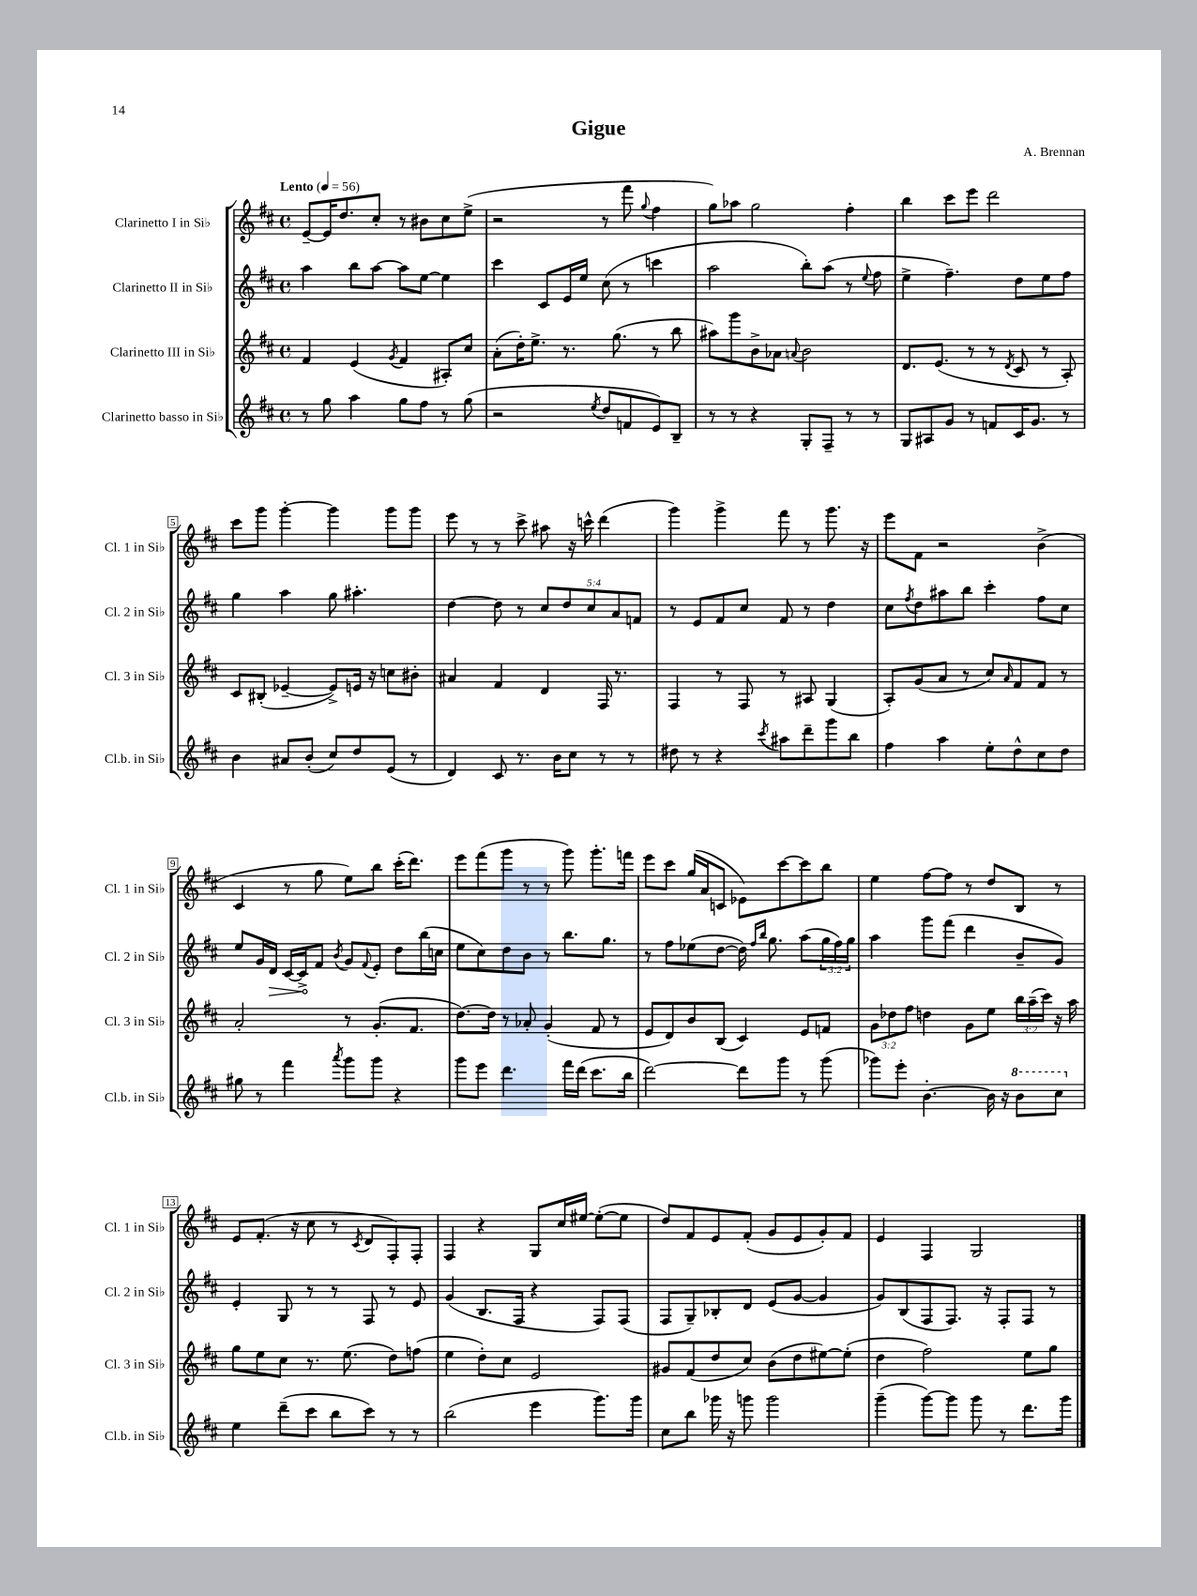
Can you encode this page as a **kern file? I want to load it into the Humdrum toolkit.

**kern	**kern	**kern	**dynam	**kern
*part4	*part3	*part2	*part2	*part1
*staff4	*staff3	*staff2	*staff2	*staff1
*I"Clarinetto basso in Si♭	*I"Clarinetto III in Si♭	*I"Clarinetto II in Si♭	*	*I"Clarinetto I in Si♭
*I'Cl.b. in Si♭	*I'Cl. 3 in Si♭	*I'Cl. 2 in Si♭	*	*I'Cl. 1 in Si♭
*clefG2	*clefG2	*clefG2	*	*clefG2
*k[f#c#]	*k[f#c#]	*k[f#c#]	*	*k[f#c#]
*M4/4	*M4/4	*M4/4	*	*M4/4
*met(c)	*met(c)	*met(c)	*	*met(c)
*MM56	*MM56	*MM56	*	*MM56
=1	=1	=1	=1	=1
!	!	!	!	!LO:TX:a:B:t=Lento
8r	4f#/	4aa\	.	[8e~/L
8gg\	.	.	.	16e/K]
.	.	.	.	8.dd/
4aa\	(4e/	8bb\L	.	.
.	.	[8aa\J	.	8cc#'/J
.	8qg/	.	.	.
8gg\L	4f#/	8aa\L]	.	8r
8ff#\J	.	[8ee\J	.	8b#X\L
8r	8A#X'/L)	4ee\]	.	8cc#\
(8gg\	8cc#/J	.	.	(8ee^\J
=2	=2	=2	=2	=2
2r	(8a'\L	4ccc#\	.	2r
.	16dd'\K)	.	.	.
.	8.ee^\J	.	.	.
.	.	8c#/L	.	.
.	8.r	16e/L	.	.
.	.	16ee/JJ	.	.
8qee/	.	.	.	.
8dd/L	.	(8cc#\	.	8r
.	(8.gg\	.	.	.
8fn/	.	8r	.	8fff#\
.	.	.	.	8qqgg/
8e/)	8r	4cccn\	.	4ff#\
8B~/J	8bb\	.	.	.
=3	=3	=3	=3	=3
8r	8aa#X\L)	2aa\	.	8gg\L)
8r	8ggg\	.	.	8aa-X\J
4r	8b^\	.	.	2gg\
.	8a-X\J	.	.	.
.	8qqan/	.	.	.
8G'/L	2b\	8bb'\L)	.	.
8F#~/J	.	(8aa\J	.	.
8r	.	8r	.	4ff#'\
.	.	8qqee/	.	.
8r	.	8ff#\	.	.
=4	=4	=4	=4	=4
8G/L	8.d/L	4ee^\	.	4bb\
8A#X/	.	.	.	.
.	(8.e/J	.	.	.
8g/J	.	4.ff#~\)	.	8ccc#\L
8r	8r	.	.	8eee\J
8fn/L	8r	.	.	2ddd\
.	8qd/	.	.	.
16c#/K	8c#/	8dd\L	.	.
8.g/J	.	.	.	.
.	8r	8ee\	.	.
8r	8A'/)	8ff#\J	.	.
!!LO:LB:g=z
=5	=5	=5	=5	=5
4b\	8c#/L	4gg\	.	8ccc#\L
.	(8B#X'/J	.	.	8ggg\J
8a#X/L	[4e-X~/	4aa\	.	[4ggg'\
(8b'/J	.	.	.	.
8cc#/L)	8e-^/L])	8gg\	.	4ggg\]
8dd/	16en/Jk	4.aa#X'\	.	.
.	16r	.	.	.
(8e/J	8ccn\L	.	.	8ggg\L
8r	8b#X'\J	.	.	8ggg\J
=6	=6	=6	=6	=6
4d/)	4a#X/	[4dd\	.	8eee\
.	.	.	.	8r
8c#/	4f#/	8dd\]	.	8r
8.r	.	8r	.	8ccc#^\
.	4d/	10cc#/L	.	8aa#X\
16b\KL	.	.	.	.
.	.	10dd/	.	.
8cc#\J	.	.	.	16r
.	.	.	.	16cccn^^\
.	.	10cc#/	.	.
8r	16F#/	.	.	(4ddd\
.	.	10a/	.	.
.	8.r	.	.	.
8r	.	.	.	.
.	.	10fn/J	.	.
=7	=7	=7	=7	=7
8dd#X\	4F#/	8r	.	4ggg\)
8r	.	8e/L	.	.
4r	8r	8f#/	.	4ggg^\
.	8F#/	8cc#/J	.	.
8qccc#/	.	.	.	.
8aa#X\L	8r	8f#/	.	8fff#\
8ddd~\	8A#X/	8r	.	8r
8ggg\	(4G/	4dd\	.	8.ggg\
8bb\J	.	.	.	.
.	.	.	.	16r
=8	=8	=8	=8	=8
4ff#\	8A'/L)	8cc#\L	.	8eee\L
.	.	8qff#/	.	.
.	(8g/	8dd\	.	8f#\J
4aa\	8a/J	8aa#X\	.	2r
.	8r	8bb\J	.	.
8ee'\L	8cc#/L)	4ccc#'\	.	.
.	16qqa/	.	.	.
8dd^^\	8f#/	.	.	.
8cc#\	8f#/J	8ff#\L	.	(4b^\
8dd\J	8r	8cc#\J	.	.
!!LO:LB:g=z
=9	=9	=9	=9	=9
8gg#X\	2a'/	8ee/L	.	4c#/
8r	.	16g/L	.	.
!	!	!	!LO:HP:b	!
.	.	16d/JJ	>	.
4fff#\	.	[16c#/LL	.	8r
.	.	16c#^/J]	.	.
.	.	8f#/J	]	8gg\
8qaaa/	.	8qb/	.	.
8ggg\L	8r	8g/L	.	8ee\L)
.	.	8qqf#/	.	.
8ggg\J	(8.g'/L	8e'/J	.	8bb\J
4r	.	8dd\L	.	(16ccc#'\KL
.	8.f#/J	.	.	8.ddd\J)
.	.	(16bb\L	.	.
.	.	16ccn\JJ	.	.
=10	=10	=10	=10	=10
8ggg\L	[8.dd\L)	8ee\L	.	8eee\L
8eee\J	.	8cc#\)	.	(8fff#\
.	16dd\Jk]	.	.	.
4.ddd\	8r	8dd\	.	8ggg\J
.	8a-X'/	8b\J	.	8r
.	(4g'/	8r	.	8r
16fff#\LL	.	8.bb\L	.	8ggg\)
(16ddd\JJ	.	.	.	.
8.ccc#\L	8f#/	.	.	8.ggg'\L
.	.	8.gg\J	.	.
.	8r	.	.	.
16bb\Jk	.	.	.	16fffn\Jk
=11	=11	=11	=11	=11
[2ddd\)	8e/L	8r	.	8eee\L
.	8d/)	8ff#\L	.	8ccc#\J
.	8b/	(8ee-X\	.	(16gg/LL
.	.	.	.	16a/J
.	(8B/J	[8dd\J	.	8cn/J
8ddd\L]	4c#/)	16dd\])	.	8e-X\L)
.	.	16qqff#/LL	.	.
.	.	16qqbb/JJ	.	.
.	.	8.gg\	.	.
8ggg\J	.	.	.	[8ccc#\
8r	8e/L	(8aa\L	.	8ccc#\]
(8ggg\	8fn/J	24gg\L	.	8bb\J
.	.	24ff#\)	.	.
.	.	24gg\JJ	.	.
=12	=12	=12	=12	=12
8ggg-X\L)	12g\L	4aa\	.	4ee\
.	12dd-X\	.	.	.
8eee'\J	.	.	.	.
.	12ff#\J	.	.	.
[4.b'\	4ddn\	8ggg\L	.	[8ff#\L
.	.	(8fff#\J	.	8ff#\J]
.	8g\L	4ddd\	.	8r
16b\]	8ee\J	.	.	8dd/L
16r	.	.	.	.
*8va	*	*	*	*
8bb\L	24bb\LL	8b~/L	.	8B/J
.	(24aa~\	.	.	.
.	24ccc#\JJ)	.	.	.
8ccc#\J	16r	8g/J)	.	8r
.	16aa\	.	.	.
!!LO:LB:g=z
=13	=13	=13	=13	=13
*X8va	*	*	*	*
4ee\	8gg\L	4e'/	.	8e/L
.	8ee\	.	.	(8.f#'/J
(8ddd~\L	8cc#\J	8G/	.	.
.	.	.	.	16r
8ccc#\J	8.r	8r	.	8cc#\
8bb\L	.	8r	.	8r
.	(8.ee\	.	.	.
.	.	.	.	8qc#/
8ccc#\J)	.	8F#/	.	8d/L
8r	8dd\L)	8r	.	8F#'/)
8r	(8ffn\J	8e/	.	8F#'/J
=14	=14	=14	=14	=14
(2bb\	4ee\	(4g/	.	4F#/
.	8dd'\L)	8.B/L	.	4r
.	8cc#\J	.	.	.
.	.	16F#/Jk	.	.
4eee\	2e/	4r	.	8G/L
.	.	.	.	16cc#/L
.	.	.	.	[16ee#X/JJ
8.ggg\L)	.	8F#/L)	.	(8ee#'\L_
.	.	(8F#/J	.	8ee#\J]
16ggg\Jk	.	.	.	.
=15	=15	=15	=15	=15
8cc#\L	8g#X/L	8F#/L	.	8dd/L)
8bb\J	(8f#/	8G~/)	.	8f#/
16ggg-X\	8dd/	8B-X'/	.	8e/
16r	.	.	.	.
8gggn\	8cc#/J)	8d/J	.	(8f#'/J
2ggg\	(8b\L	(8e/L	.	8g/L
.	8dd\	[8g/J	.	8e/
.	[8ee#X\)	4g/]	.	8g'/)
.	(8ee#'\J]	.	.	8f#/J
=16	=16	=16	=16	=16
(4ggg~\	4dd\	8g/L)	.	4e/
.	.	(8B/	.	.
[8ggg\L)	2ff#\)	8F#/	.	4F#/
8ggg\J]	.	8.F#/J)	.	.
8ggg\	.	.	.	2G/
.	.	16r	.	.
8r	.	8F#'/L	.	.
8.ddd\L	8ee\L	8F#/J	.	.
.	8gg\J	8r	.	.
16ggg\Jk	.	.	.	.
==	==	==	==	==
*-	*-	*-	*-	*-
